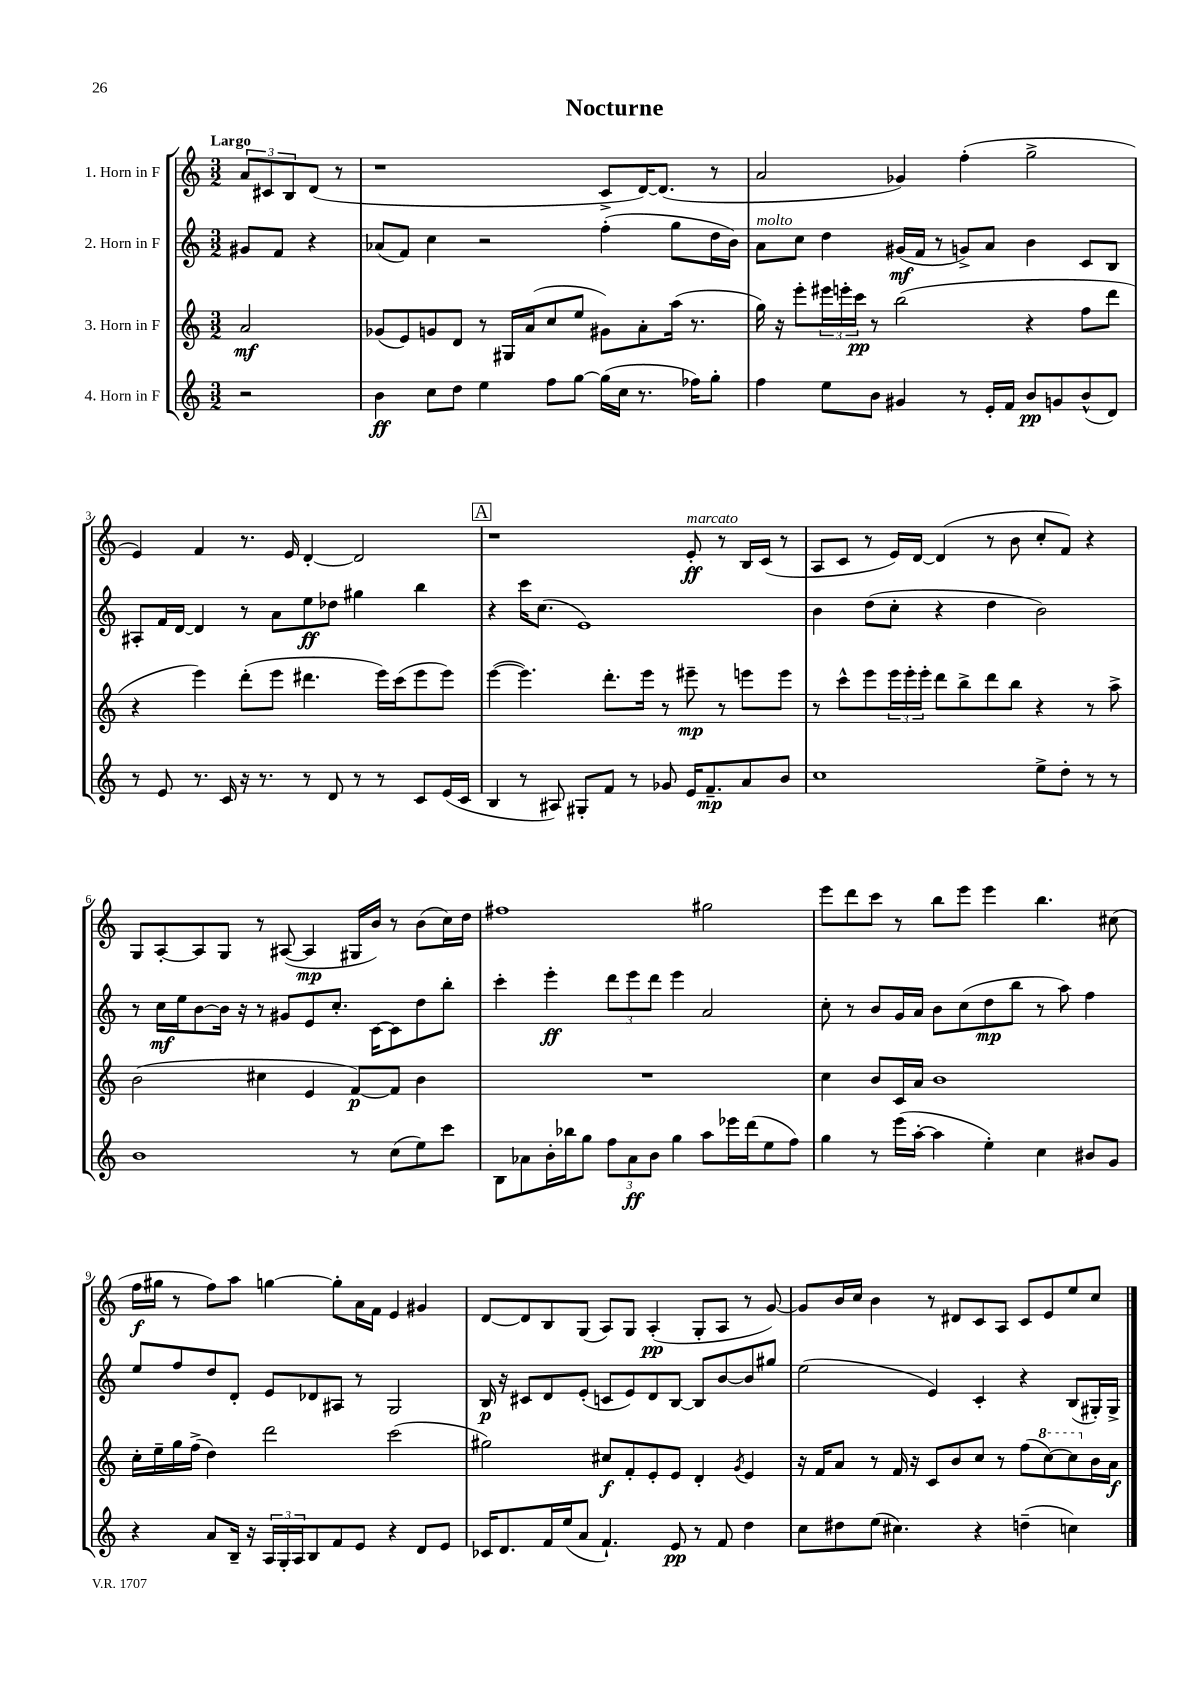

**kern	**kern	**kern	**kern
*staff4	*staff3	*staff2	*staff1
*clefG2	*clefG2	*clefG2	*clefG2
*k[]	*k[]	*k[]	*k[]
*M3/2	*M3/2	*M3/2	*M3/2
2r	2a	8g#	12a
.	.	.	12c#
.	.	8f	.
.	.	.	12B
.	.	4r	(8d
.	.	.	8r
=	=	=	=
4b	(8g-	(8a-	1r
.	8e)	8f)	.
8cc	8g	4cc	.
8dd	8d	.	.
4ee	8r	2r	.
.	16G#	.	.
.	(16a	.	.
8ff	8cc	.	.
[8gg	8ee	.	.
(16gg]	8g#)	(4ff'	8c^
16cc	.	.	.
8.r	8a'	.	[16d)
.	.	.	(8.d]
.	(16aa	8gg	.
16ff-)	8.r	.	.
8gg'	.	16dd	8r
.	.	16b)	.
=	=	=	=
4ff	16gg)	8a	2a
.	16r	.	.
.	8eee'	8cc	.
8ee	24eee#	4dd	.
.	24eee'	.	.
.	24ccc	.	.
8b	8r	.	.
4g#	(2bb	(16g#	4g-)
.	.	16f	.
.	.	8r	.
8r	.	8g^)	(4ff'
16e'	.	8a	.
16f	.	.	.
8b	4r	4b	2gg^
8g	.	.	.
(8b^^	8ff	8c	.
8d)	8ddd	8B	.
=	=	=	=
8r	4r	8A#'	4e)
8e	.	16f	.
.	.	[16d	.
8.r	4eee)	4d]	4f
16c	.	.	.
16r	(8ddd'	8r	8.r
8.r	.	.	.
.	8eee	8a	.
.	.	.	16e
8r	4.ddd#	8ee	[4d'
8d	.	8dd-	.
8r	.	4gg#	2d]
8r	16eee)	.	.
.	(16ccc	.	.
8c	8eee	4bb	.
(16e	8eee)	.	.
16c	.	.	.
=	=	=	=
4B	([4eee	4r	1r
8r	4.eee])	16ccc	.
.	.	(8.cc	.
8A#)	.	.	.
8G#'	.	1e)	.
8f	8.ddd'	.	.
8r	.	.	.
.	16eee	.	.
8g-	8r	.	.
16e	8eee#~	.	8e'
8.f~	.	.	.
.	8r	.	8r
8a	8eee	.	16B
.	.	.	(16c
8b	8eee	.	8r
=	=	=	=
1cc	8r	4b	8A
.	8ccc^^	.	8c
.	8eee	(8dd	8r
.	24eee	8cc'	16e)
.	24eee'	.	.
.	.	.	[16d
.	24eee'	.	.
.	8ddd	4r	(4d]
.	8bb^	.	.
.	8ddd	4dd	8r
.	8bb	.	8b
8ee^	4r	2b)	8cc'
8dd'	.	.	8f)
8r	8r	.	4r
8r	8aa^	.	.
=	=	=	=
1b	(2b	8r	8G
.	.	16cc	[8A'
.	.	16ee	.
.	.	[8b	8A]
.	.	16b]	8G
.	.	16r	.
.	4cc#	8r	8r
.	.	8g#	([8A#
.	4e	8e	4A#]
.	.	8.cc'	.
8r	[8f)	.	16G#
.	.	[16c	16b)
(8cc	8f]	8c]	8r
8ee)	4b	8dd	(8b
8ccc	.	8bb'	16cc)
.	.	.	16dd
=	=	=	=
8B	1.r	4ccc'	1ff#
8a-	.	.	.
16b'	.	4eee'	.
16bb-	.	.	.
8gg	.	.	.
12ff	.	12ddd	.
12a-	.	12eee	.
12b	.	12ddd	.
4gg	.	4eee	.
8aa	.	2a	2gg#
16eee-	.	.	.
(16ddd	.	.	.
8ee	.	.	.
8ff)	.	.	.
=	=	=	=
4gg	4cc	8cc'	8eee
.	.	8r	8ddd
8r	8b	8b	8ccc
(16eee	16c	16g	8r
[16aa'	16a	16a	.
4aa]	1b	8b	8bb
.	.	(8cc	8eee
4ee')	.	8dd	4eee
.	.	8bb	.
4cc	.	8r	4.bb
.	.	8aa)	.
8b#	.	4ff	.
8g	.	.	(8cc#
=	=	=	=
4r	16cc'	8ee	16ff
.	16ee~	.	16gg#
.	16gg	8ff	8r
.	(16ff^	.	.
8a	4dd)	8dd	8ff)
16B~	.	8d'	8aa
16r	.	.	.
24A	2ddd	8e	[4gg
24G'	.	.	.
24A	.	.	.
8B	.	8d-	.
8f	.	8A#	8gg']
8e	.	8r	16a
.	.	.	16f
4r	(2ccc	2G	4e
8d	.	.	4g#
8e	.	.	.
=	=	=	=
16c-	2gg#)	16B	[8d
8.d	.	16r	.
.	.	8c#	8d]
16f	.	8d	8B
(16ee	.	.	.
8a	.	(8e'	(8G
4.f`)	8cc#	8c	8A)
.	8f'	8e)	8G
.	8e'	8d	(4A'
8e	8e	[8B	.
8r	4d'	8B]	8G'
8f	.	[8b	8A
.	8qg	.	.
4dd	4e	8b]	8r
.	.	8gg#	[8g)
=	=	=	=
8cc	16r	(2ee	8g]
.	16f	.	.
8dd#	8a	.	16b
.	.	.	16cc
(8ee	8r	.	4b
4.cc#)	16f	.	.
.	16r	.	.
.	8c	4e)	8r
.	8b	.	8d#
4r	8cc	4c'	8c
.	8r	.	8A
(4dd~	(8ff	4r	8c
.	[8ccc)	.	8e
4cc)	8ccc]	(8B	8ee
.	16b	16G#')	8cc
.	16a	16G#^	.
==	==	==	==
*-	*-	*-	*-
